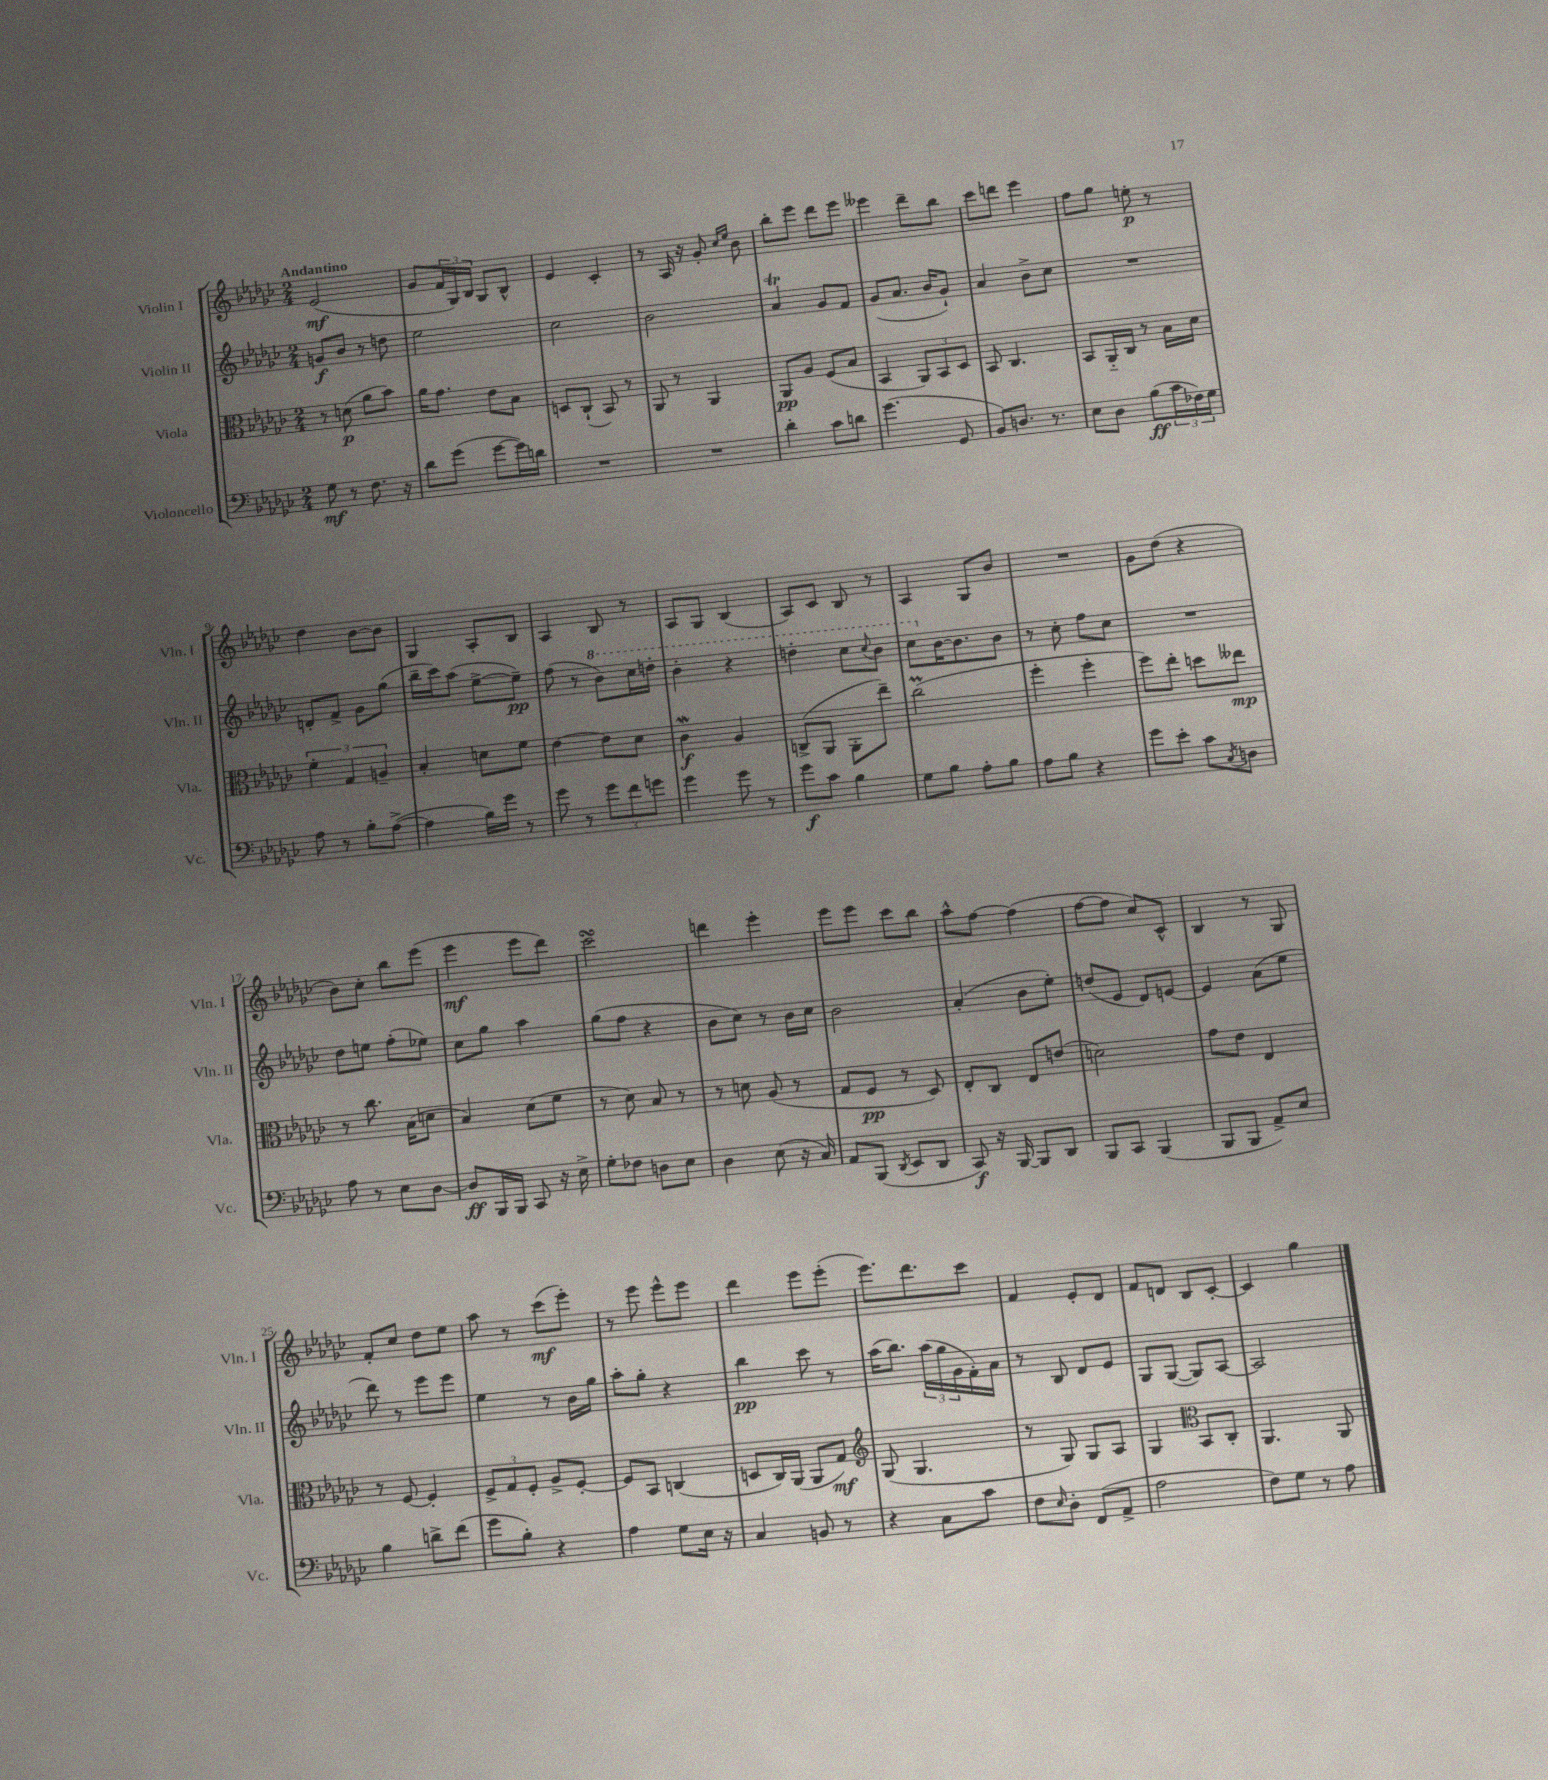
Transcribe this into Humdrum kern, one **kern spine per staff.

**kern	**kern	**kern	**kern
*staff4	*staff3	*staff2	*staff1
*clefF4	*clefC3	*clefG2	*clefG2
*k[b-e-a-d-g-c-]	*k[b-e-a-d-g-c-]	*k[b-e-a-d-g-c-]	*k[b-e-a-d-g-c-]
*M2/4	*M2/4	*M2/4	*M2/4
8G-	8r	8g	(2e-
8r	(8d	8b-	.
8.F	8a-	8r	.
.	8b-)	8dd	.
16r	.	.	.
=	=	=	=
8d-	16a-	2ee-	8g-
.	8.g-	.	.
(8g-	.	.	24f
.	.	.	24G-)
.	.	.	24B-
[8g-	8e-	.	8G-
16g-])	8B-	.	8B-^^
16d	.	.	.
=	=	=	=
2r	8D	2cc-	4e-
.	(8C-`	.	.
.	8BB-)	.	4c-'
.	8r	.	.
=	=	=	=
2r	8AA-	2b-	8r
.	8r	.	16A-
.	.	.	16r
.	4AA-	.	8g-'
.	.	.	16qqcc-
.	.	.	16qqee-
.	.	.	8b-
=	=	=	=
4d-'	8AA-	4a-	8bb-'
.	8A-	.	8eee-
8c-	(8F	8g-	8ddd-
8d	8B-	8f	8eee-
=	=	=	=
(4.g-	4BB-	(8g-	4eee--
.	.	8.a-	.
.	12AA-)	.	8ddd-~
.	.	16b-	.
.	12BB-	.	.
8GG-	.	8g-`)	8bb-
.	12D-	.	.
=	=	=	=
8BB-)	8BB-	4a-	8ccc-
8.D	4.C-	.	8ddd
.	.	8b-^	4eee-
8.r	.	.	.
.	.	8cc-	.
=	=	=	=
8E-	8BB-	2r	8ff
8D-	16AA-'~	.	8gg-
.	16C-	.	.
(8B-	8r	.	8ee'
24c-	16B-	.	8r
24F-)	.	.	.
.	16d-	.	.
24G-	.	.	.
=	=	=	=
8A-	6f'	8d'	4dd-
8r	.	8f^	.
.	6G-	.	.
8B-'	.	8g-	[8b-
.	6A~	.	.
([8A-^	.	(8gg-	8b-]
=	=	=	=
4A-]	4B-'	16bb-~	4G-
.	.	16ccc-)	.
.	.	(8aa-	.
16B-)	8d	[8ee-^	8A-'
16g-	.	.	.
8r	8f	8ee-~])	8B-
=	=	=	=
8g-	[4e-	(8ff	4A-
8r	.	8r	.
12g-	8e-]	8bb-)	8B-
12f	.	.	.
.	8d-	16ccc-	8r
12g	.	.	.
.	.	16ddd'	.
=	=	=	=
4g-	4c-	4bb-'	8A-
.	.	.	8G-
8g-	4A-	4r	(4B-
8r	.	.	.
=	=	=	=
8g-	(8C^	4ddd'	8A-)
8c-	8AA-	.	8c-
4B-	8AA-'	8ccc-	8B-
.	.	8qqccc-	.
.	8ee-~)	8bb-	8r
=	=	=	=
8G-	(2cc-	8ccc-	4A-
8B-	.	[16b-	.
.	.	8.b-]	.
8A-'	.	.	8G-
8B-	.	8b-	8b-
=	=	=	=
8A-	4ff'	8r	2r
8B-	.	8cc-'	.
4r	4ff'	8ff	.
.	.	8cc-	.
=	=	=	=
8g-	8ff)	2r	8g-
8e-'	8ee-'	.	(8dd-
8c-	8dd	.	4r
8qC-	.	.	.
8D	8ee--	.	.
=	=	=	=
8A-	8r	8dd-	8b-)
8r	8.cc-	8ee	8cc-'
8E-	.	(8ff'	8bb-
.	(16B-	.	.
[8D-	8d	8ee-)	(8eee-
=	=	=	=
8D-]	4B-)	8cc-	4eee-
16BBB-	.	8gg-	.
16BBB-	.	.	.
8CC-	(8d-	4aa-	8eee-
16r	8f	.	8ddd-)
16E-^	.	.	.
=	=	=	=
8G-'	8r	(8gg-	2ccc-
8F-	8d-)	8ff	.
8D	8B-	4r	.
8E-	8r	.	.
=	=	=	=
4D-	8r	8b-	4ddd
.	8d	8cc-)	.
(8E-	(8A-	8r	4eee-'
16r	8r	16b-	.
16C-)	.	16cc-	.
=	=	=	=
8AA-	8G-	2b-	8eee-
(8BBB-	8F	.	8eee-
8qDD-	.	.	.
8EE-	8r	.	8ccc-
8DD-	8D-)	.	8bb-
=	=	=	=
8CC-)	8E-'	(4a-'	8aa-^^
16r	8C-	.	[8ff
[16BBB-	.	.	.
8BBB-]	8E-	8b-	(4ff]
8DD-	(8e	8ee-')	.
=	=	=	=
8BBB-	2d)	(8dd	[8ff
8CC-	.	8e-	8ff]
(4BBB-	.	8d-)	8cc-)
.	.	[8e	8c-^^
=	=	=	=
8BBB-	8g-	4e]	4B-
8BBB-	8e-	.	.
8AA-^)	4E-	(8a-	8r
8E-	.	8ee-	8G-
=	=	=	=
4B-	8r	8ddd-)	8f'
.	[8F	8r	8cc-
8d^	4F']	8eee-	8dd-
(8f	.	8eee-	8ee-
=	=	=	=
8g-	12F^	4ee-	8aa-
.	12G-	.	.
8B-')	.	.	8r
.	12F'	.	.
4r	8A-^	8r	(8ccc-
.	[8F'	16b-	8eee-')
.	.	16gg-	.
=	=	=	=
4A-	8F]	8aa-'	8r
.	8BB-	8gg-'	8eee-
8G-	(4C	4r	8eee-^^
16E-	.	.	8eee-
16r	.	.	.
=	=	=	=
4C-	8D	4bb-	4ddd-
.	16C-)	.	.
.	(16AA-	.	.
8BB	8AA-	8ccc-	8eee-
8r	8G-)	8r	(8eee-'
=	=	=	=
*	*clefG2	*	*
4r	(8G-	(16aa-	8.eee-)
.	.	8.bb-)	.
.	4.G-	.	.
.	.	.	8.ddd-
8C-	.	(24aa-	.
.	.	24gg-	.
.	.	24g-	.
8c-	.	16f')	8ccc-
.	.	16a-	.
=	=	=	=
8F	8r	8r	4f
16qqE-	.	.	.
8D-'	8G-)	8B-	.
(8FF	8G-	8d-	8e-'
8AA-^	8A-	8e-	8d-
=	=	=	=
2A-	4G-	8G-	8f
.	.	([8G-	8d
*	*clefC3	*	*
.	8BB-	8G-])	8B-
.	8C-'	[8A-	[8c-'
=	=	=	=
8F)	4.AA-	2A-]	4c-]
8G-	.	.	.
8r	.	.	4gg-
8A-	8AA-	.	.
==	==	==	==
*-	*-	*-	*-
